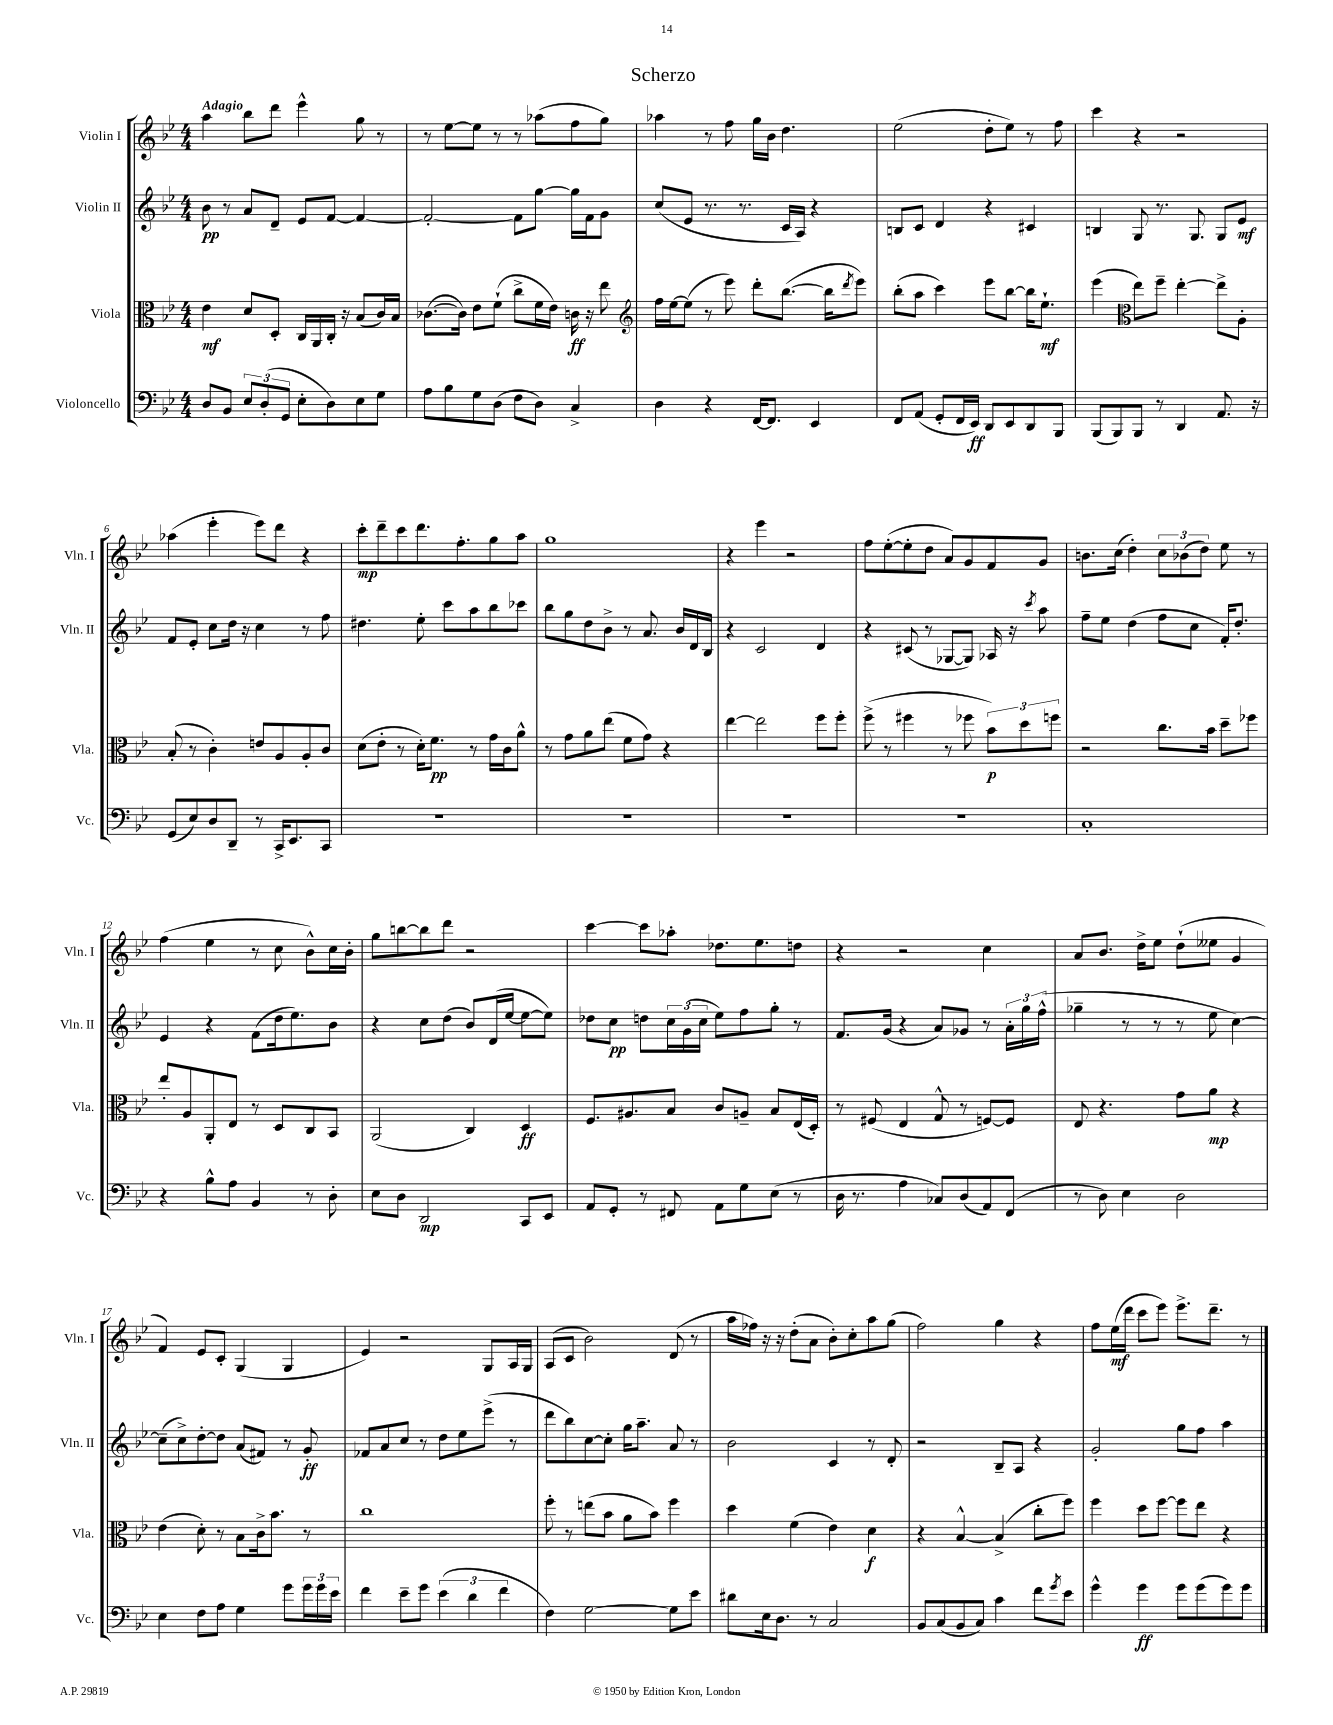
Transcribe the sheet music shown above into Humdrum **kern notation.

**kern	**dynam	**kern	**dynam	**kern	**dynam	**kern	**dynam
*part4	*part4	*part3	*part3	*part2	*part2	*part1	*part1
*staff4	*staff4	*staff3	*staff3	*staff2	*staff2	*staff1	*staff1
*I"Violoncello	*	*I"Viola	*	*I"Violin II	*	*I"Violin I	*
*I'Vc.	*	*I'Vla.	*	*I'Vln. II	*	*I'Vln. I	*
*clefF4	*	*clefC3	*	*clefG2	*	*clefG2	*
*k[b-e-]	*	*k[b-e-]	*	*k[b-e-]	*	*k[b-e-]	*
*M4/4	*	*M4/4	*	*M4/4	*	*M4/4	*
=1	=1	=1	=1	=1	=1	=1	=1
!	!	!	!	!	!	!LO:TX:a:B:t=Adagio	!
8D/L	.	4e-\	mf	8b-\	pp	4aa\	.
8BB-/J	.	.	.	8r	.	.	.
12E-/L	.	8d/L	.	8a/L	.	8bb-\L	.
(12D'/	.	.	.	.	.	.	.
.	.	8D'/J	.	8d~/J	.	8ddd\J	.
12GG/J	.	.	.	.	.	.	.
8E-'\L	.	16C/LL	.	8e-/L	.	4eee-^^\	.
.	.	16AA/	.	.	.	.	.
8D\)	.	16C'/JJ	.	[8f/J	.	.	.
.	.	16r	.	.	.	.	.
8E-\	.	(8B-/L	.	4f/_	.	8gg\	.
8G\J	.	16c/L)	.	.	.	8r	.
.	.	16B-/JJ	.	.	.	.	.
=2	=2	=2	=2	=2	=2	=2	=2
8A\L	.	([8.c-X\L	.	2f'/_	.	8r	.
8B-\	.	.	.	.	.	[8ee-\L	.
.	.	16c-\Jk])	.	.	.	.	.
8G\	.	8e-\L	.	.	.	8ee-\J]	.
(8D\J	.	(8f`\J	.	.	.	8r	.
8F\L	.	8cc^\L	.	8f\L]	.	8r	.
8D\J)	.	16f\L	.	[8gg\J	.	(8aa-X\L	.
.	.	16e-\JJ)	.	.	.	.	.
4C^/	.	16cn\	ff	16gg\LL]	.	8ff\	.
.	.	16r	.	16f\J	.	.	.
.	.	8ee-\	.	8g\J	.	8gg\J)	.
=3	=3	=3	=3	=3	=3	=3	=3
*	*	*clefG2	*	*	*	*	*
4D\	.	16ff\LL	.	(8cc/L	.	4aa-X\	.
.	.	[16ee-\J	.	.	.	.	.
.	.	(8ee-\J]	.	8e-/J	.	.	.
4r	.	8r	.	8.r	.	8r	.
.	.	8eee-\)	.	.	.	8ff\	.
.	.	.	.	8.r	.	.	.
[16FF/KL	.	8ddd'\L	.	.	.	16gg\LL	.
8.FF/J]	.	.	.	.	.	16b-\JJ	.
.	.	([8.bb-\J	.	16c/LL	.	4.dd\	.
.	.	.	.	16A/JJ)	.	.	.
4EE-/	.	.	.	4r	.	.	.
.	.	16bb-\KL]	.	.	.	.	.
.	.	8qddd/	.	.	.	.	.
.	.	8eee-\J)	.	.	.	.	.
=4	=4	=4	=4	=4	=4	=4	=4
8FF/L	.	(8bb-'\L	.	8Bn/L	.	(2ee-\	.
(8AA/J	.	8aa\J	.	8c/J	.	.	.
8GG'/L	.	4ccc\)	.	4d/	.	.	.
16FF/L	.	.	.	.	.	.	.
16EE-/JJ)	ff	.	.	.	.	.	.
8DD/L	.	8eee-\L	.	4r	.	8dd'\L	.
8EE-/	.	[8bb-\J	.	.	.	8ee-\J)	.
8DD/	.	16bb-\KL]	.	4c#X/	.	8r	.
.	.	8.ee-`\J	mf	.	.	.	.
8BBB-/J	.	.	.	.	.	8ff\	.
=5	=5	=5	=5	=5	=5	=5	=5
(8BBB-/L	.	(4eee-\	.	4Bn/	.	4ccc\	.
8BBB-/)	.	.	.	.	.	.	.
*	*	*clefC3	*	*	*	*	*
8BBB-/J	.	8ee-\L)	.	8G/	.	4r	.
8r	.	8ff~\J	.	8.r	.	.	.
4DD/	.	[4ee-'\	.	.	.	2r	.
.	.	.	.	8.G/	.	.	.
8.AA/	.	8ee-^\L]	.	8G/L	.	.	.
.	.	8A'\J	.	8e-/J	mf	.	.
16r	.	.	.	.	.	.	.
!!LO:LB:g=z
=6	=6	=6	=6	=6	=6	=6	=6
(8GG/L	.	(8B-'/	.	8f/L	.	(4aa-X\	.
8E-/)	.	8r	.	8e-'/J	.	.	.
8D/	.	4c'\)	.	8cc\L	.	4eee-'\	.
8DD~/J	.	.	.	16dd\Jk	.	.	.
.	.	.	.	16r	.	.	.
8r	.	8en/L	.	4cc\	.	8eee-\L)	.
16CC^/KL	.	8A/	.	.	.	8ddd\J	.
8.EE-/	.	.	.	.	.	.	.
.	.	8A'/	.	8r	.	4r	.
8CC/J	.	8c/J	.	8ff\	.	.	.
=7	=7	=7	=7	=7	=7	=7	=7
1r	.	(8d\L	.	4.dd#X\	.	8ccc'\L	mp
.	.	8e-'\J	.	.	.	8ddd~\	.
.	.	8r	.	.	.	8ccc\	.
.	.	16d'\KL)	.	8ee-'\	.	8.ddd\	.
.	.	8.f\J	pp	.	.	.	.
.	.	.	.	8ccc\L	.	.	.
.	.	.	.	.	.	8.ff'\	.
.	.	8r	.	8aa\	.	.	.
.	.	16g\LL	.	8bb-\	.	8gg\	.
.	.	16c\J	.	.	.	.	.
.	.	8a^^\J	.	8ccc-X\J	.	8aa\J	.
=8	=8	=8	=8	=8	=8	=8	=8
1r	.	8r	.	8bb-\L	.	1gg	.
.	.	8g\L	.	8gg\	.	.	.
.	.	8a\	.	8dd\	.	.	.
.	.	(8ee-\J	.	8b-^\J	.	.	.
.	.	8f\L	.	8r	.	.	.
.	.	8g\J)	.	8.a/	.	.	.
.	.	4r	.	.	.	.	.
.	.	.	.	16b-/LL	.	.	.
.	.	.	.	16d/	.	.	.
.	.	.	.	16B-/JJ	.	.	.
=9	=9	=9	=9	=9	=9	=9	=9
1r	.	[4ee-\	.	4r	.	4r	.
.	.	2ee-\]	.	2c/	.	4eee-\	.
.	.	.	.	.	.	2r	.
.	.	8ff\L	.	4d/	.	.	.
.	.	8ff'\J	.	.	.	.	.
=10	=10	=10	=10	=10	=10	=10	=10
1r	.	(8ff^\	.	4r	.	8ff\L	.
.	.	8r	.	.	.	([8ee-'\	.
.	.	4ff#X\	.	(8c#X/	.	8ee-'\]	.
.	.	.	.	8r	.	8dd\J	.
.	.	8r	.	[8G-X/L	.	8a/L)	.
.	.	8ff-X\	.	8G-/J])	.	8g/	.
.	.	12b-\L)	p	16A-X/	.	8f/	.
.	.	.	.	16r	.	.	.
.	.	12dd\	.	.	.	.	.
.	.	.	.	8qccc/	.	.	.
.	.	.	.	8aa\	.	8g/J	.
.	.	12ffn\J	.	.	.	.	.
=11	=11	=11	=11	=11	=11	=11	=11
1C'	.	2r	.	8ff~\L	.	8.bn\L	.
.	.	.	.	8ee-\J	.	.	.
.	.	.	.	.	.	(16cc\Jk	.
.	.	.	.	(4dd\	.	4dd'\)	.
.	.	8.cc\L	.	8ff\L	.	12cc\L	.
.	.	.	.	.	.	(12b-X\	.
.	.	.	.	8cc\J	.	.	.
.	.	.	.	.	.	12dd\J)	.
.	.	16b-\Jk	.	.	.	.	.
.	.	8dd~\L	.	16f'/KL)	.	8ee-\	.
.	.	.	.	8.dd'/J	.	.	.
.	.	8ff-X\J	.	.	.	8r	.
!!LO:LB:g=z
=12	=12	=12	=12	=12	=12	=12	=12
4r	.	8ee-'/L	.	4e-/	.	(4ff\	.
.	.	8A/	.	.	.	.	.
8B-^^\L	.	8AA'/	.	4r	.	4ee-\	.
8A\J	.	8E-/J	.	.	.	.	.
4BB-/	.	8r	.	(8f\L	.	8r	.
.	.	8D/L	.	16dd\k	.	8cc\	.
.	.	.	.	8.ee-\)	.	.	.
8r	.	8C/	.	.	.	8b-^^\L)	.
8D'\	.	8BB-/J	.	8b-\J	.	16cc\L	.
.	.	.	.	.	.	16b-'\JJ	.
=13	=13	=13	=13	=13	=13	=13	=13
8E-\L	.	(2AA/	.	4r	.	8gg\L	.
8D\J	.	.	.	.	.	[8bbn\	.
2DD/	mp	.	.	8cc\L	.	8bb\]	.
.	.	.	.	(8dd\J	.	8ddd\J	.
.	.	4C/)	.	8b-/L)	.	2r	.
.	.	.	.	(16d/L	.	.	.
.	.	.	.	[16ee-/JJ	.	.	.
8CC/L	.	4D/	ff	8ee-\L_	.	.	.
8EE-/J	.	.	.	8ee-\J])	.	.	.
=14	=14	=14	=14	=14	=14	=14	=14
8AA/L	.	8.F/L	.	8dd-X\L	.	[4ccc\	.
8GG'/J	.	.	.	8cc\J	pp	.	.
.	.	8.A#X/	.	.	.	.	.
8r	.	.	.	8ddn\L	.	8ccc\L]	.
8FF#X/	.	8B-/J	.	24cc\L	.	8aa-X'\J	.
.	.	.	.	(24g\	.	.	.
.	.	.	.	24cc\JJ	.	.	.
8AA\L	.	8c/L	.	8ee-\L)	.	8.dd-X\L	.
8G\	.	8An~/J	.	8ff\	.	.	.
.	.	.	.	.	.	8.ee-\	.
(8E-\J	.	8B-/L	.	8gg'\J	.	.	.
8r	.	(16E-/L	.	8r	.	8ddn\J	.
.	.	16D'/JJ)	.	.	.	.	.
=15	=15	=15	=15	=15	=15	=15	=15
16D\	.	8r	.	8.f/L	.	4r	.
8.r	.	.	.	.	.	.	.
.	.	(8F#X/	.	.	.	.	.
.	.	.	.	(16g/Jk	.	.	.
4A\	.	4E-/	.	4r	.	2r	.
8C-X/L)	.	8G^^/	.	8a/L)	.	.	.
(8D/	.	8r	.	8g-X/J	.	.	.
8AA/)	.	[8Fn/L)	.	8r	.	4cc\	.
(8FF/J	.	8F/J]	.	24a'\LL	.	.	.
.	.	.	.	24gg\	.	.	.
.	.	.	.	(24ff^^\JJ	.	.	.
=16	=16	=16	=16	=16	=16	=16	=16
8r	.	8E-/	.	4gg-X~\	.	8a/L	.
8D\)	.	4.r	.	.	.	8.b-/J	.
4E-\	.	.	.	8r	.	.	.
.	.	.	.	.	.	16dd^\KL	.
.	.	.	.	8r	.	8ee-\J	.
2D\	.	8g\L	.	8r	.	(8dd`\L	.
.	.	8a\J	mp	8ee-\	.	8ee--X\J	.
.	.	4r	.	[4cc\)	.	4g/	.
!!LO:LB:g=z
=17	=17	=17	=17	=17	=17	=17	=17
4E-\	.	(4e-\	.	(8cc~\L]	.	4f/)	.
.	.	.	.	8cc^\)	.	.	.
8F\L	.	8d'\)	.	[8dd'\	.	8e-/L	.
8A\J	.	8r	.	8dd\J]	.	8c'/J	.
4G\	.	8B-\L	.	(8a/L	.	(4G/	.
.	.	16c^\k	.	8f#X/J)	.	.	.
.	.	8.b-\J	.	.	.	.	.
8g\L	.	.	.	8r	.	4G/	.
24g\L	.	8r	.	8g'/	ff	.	.
24g\	.	.	.	.	.	.	.
24e-\JJ	.	.	.	.	.	.	.
=18	=18	=18	=18	=18	=18	=18	=18
4f\	.	1cc	.	8f-X/L	.	4e-/)	.
.	.	.	.	8a/	.	.	.
8e-~\L	.	.	.	8cc/J	.	2r	.
8g\J	.	.	.	8r	.	.	.
(6e-\	.	.	.	8dd\L	.	.	.
.	.	.	.	8ee-\	.	.	.
6d\	.	.	.	.	.	.	.
.	.	.	.	(8eee-^\J	.	8G/L	.
6f\	.	.	.	.	.	.	.
.	.	.	.	8r	.	16A/L	.
.	.	.	.	.	.	16G/JJ	.
=19	=19	=19	=19	=19	=19	=19	=19
4F\)	.	8ff'\	.	8ddd\L	.	(8A/L	.
.	.	8r	.	8bb-\)	.	8c/J	.
[2G\	.	(8een\L	.	[8cc\	.	2b-\)	.
.	.	8b-\J	.	8cc'\J]	.	.	.
.	.	8a\L	.	16gg\KL	.	.	.
.	.	.	.	8.aa~\J	.	.	.
.	.	8b-\J)	.	.	.	.	.
8G\L]	.	4ff\	.	8a/	.	(8d/	.
8e-\J	.	.	.	8r	.	8r	.
=20	=20	=20	=20	=20	=20	=20	=20
8d#X\L	.	4dd\	.	2b-\	.	16aa\LL	.
.	.	.	.	.	.	16ff-X\JJ)	.
16E-\k	.	.	.	.	.	16r	.
8.D\J	.	.	.	.	.	16r	.
.	.	(4f\	.	.	.	(8dd'\L	.
8r	.	.	.	.	.	8a\J	.
2C/	.	4e-\)	.	4c/	.	8b-'\L)	.
.	.	.	.	.	.	8cc'\	.
.	.	4d\	f	8r	.	8aa\	.
.	.	.	.	8d'/	.	(8gg\J	.
=21	=21	=21	=21	=21	=21	=21	=21
8BB-/L	.	4r	.	2r	.	2ff\)	.
(8C/	.	.	.	.	.	.	.
8BB-/	.	[4B-^^/	.	.	.	.	.
8C/J)	.	.	.	.	.	.	.
4c\	.	(4B-^/]	.	8B-~/L	.	4gg\	.
.	.	.	.	8A/J	.	.	.
8f\L	.	8cc'\L	.	4r	.	4r	.
8qg/	.	.	.	.	.	.	.
8e-\J	.	8ff\J)	.	.	.	.	.
=22	=22	=22	=22	=22	=22	=22	=22
4g^^\	.	4ff\	.	2g'/	.	8ff\L	.
.	.	.	.	.	.	(16ee-\L	mf
.	.	.	.	.	.	16ddd\JJ	.
4g\	ff	8dd\L	.	.	.	8ccc\L	.
.	.	[8ff\J	.	.	.	8eee-\J)	.
8g\L	.	8ff\L]	.	8gg\L	.	8.eee-^\L	.
(8g\	.	8ee-\J	.	8ff\J	.	.	.
.	.	.	.	.	.	8.ddd~\J	.
8g\)	.	4r	.	4aa\	.	.	.
8g\J	.	.	.	.	.	8r	.
==	==	==	==	==	==	==	==
*-	*-	*-	*-	*-	*-	*-	*-
